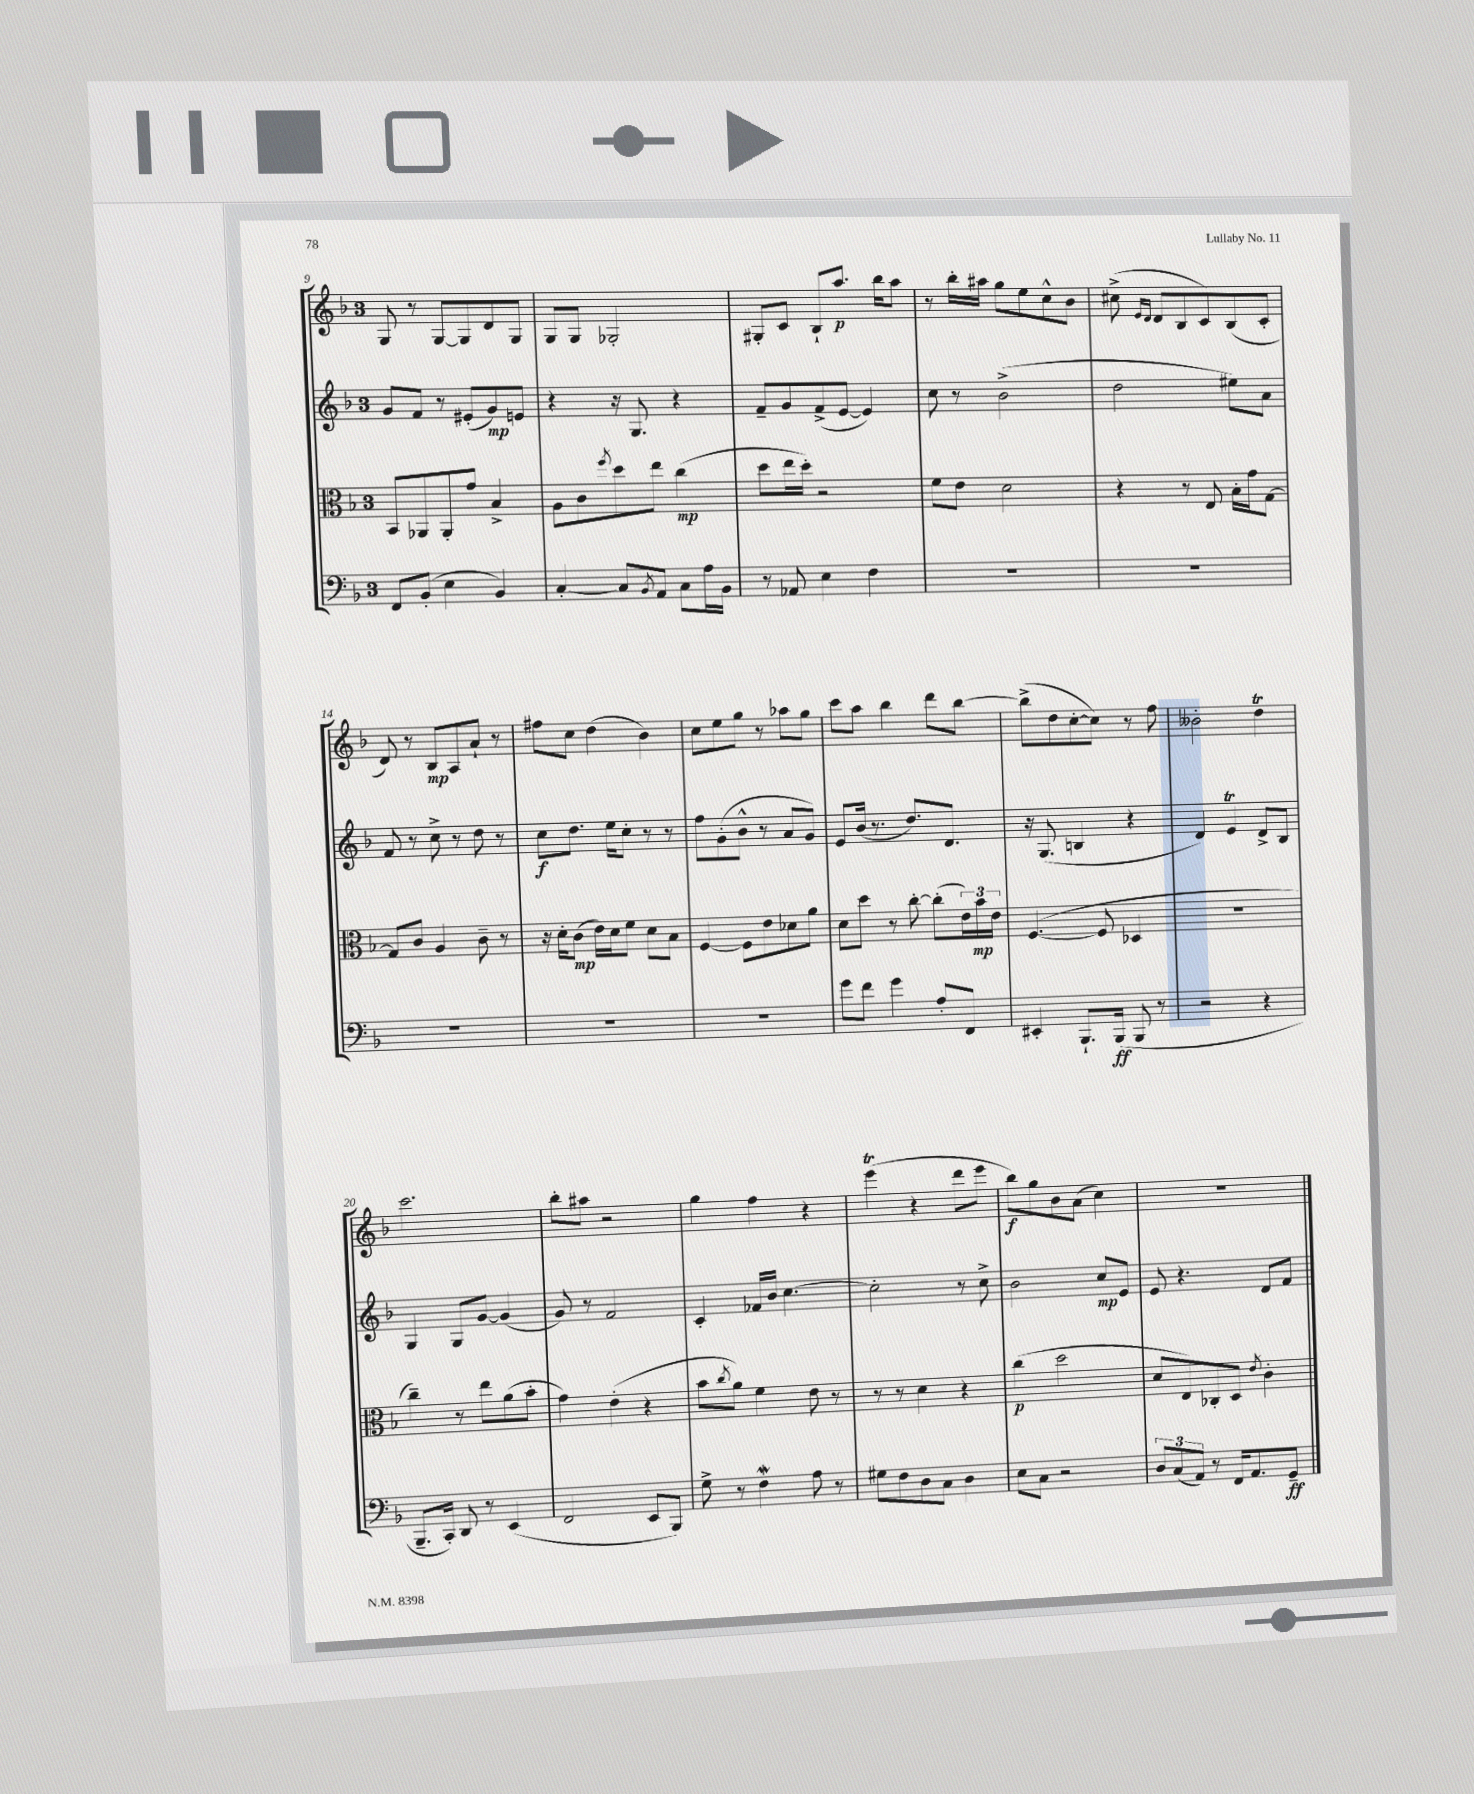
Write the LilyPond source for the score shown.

<<
\new StaffGroup <<
\new Staff = "s0" {
    \clef treble \key f \major \once \override Staff.TimeSignature.style = #'single-digit \time 3/4
    g8 r8 g8~ g8 d'8 g8 |
    g8 g8 ges2-. |
    gis8-. c'8 bes8-! a''8.\p bes''16 a''8 |
    r8 bes''16-. ais''16 g''8 e''8 c''8-^ bes'8 |
    cis''8->( \grace { e'16 d'16 } d'8 bes8 c'8) bes8( c'8-. |
    d'8) r8 bes8\mp a8 a'8-! r8 |
    fis''8 c''8 d''4( bes'4) |
    c''8 e''8 g''8 r8 aes''8 g''8 |
    c'''8 a''8 bes''4 d'''8 bes''8~ |
    bes''8->( d''8 c''8~-. c''8) r8 f''8 |
    beses'2-. d''4\trill |
    c'''2. |
    bes''8-. ais''8 r2 |
    g''4 f''4 r4 |
    e'''4\trill( r4 d'''8 e'''8 |
    bes''8\f) g''8 bes'8 a'8( c''4) |
    R2. \bar "|." |
}
\new Staff = "s1" {
    \clef treble \key f \major \once \override Staff.TimeSignature.style = #'single-digit \time 3/4
    g'8 f'8 r8 eis'8-.( g'8\mp) e'8 |
    r4 r16 g8. r4 |
    f'8-- g'8 f'8->( e'8~ e'4) |
    c''8 r8 bes'2->( |
    d''2 eis''8) a'8 |
    f'8 r8 c''8-> r8 d''8 r8 |
    c''8\f d''8. e''16 c''8-. r8 r8 |
    f''8 g'8-.( bes'8-^ r8 a'8 g'8) |
    e'8 bes'16( r8. d''8.) d'8. |
    r16 g8.( b4 r4 |
    d'4) e'4\trill d'8-> bes8 |
    g4 g8 g'8~ g'4( |
    g'8) r8 f'2 |
    c'4-. fes'16 bes'16 c''4.~ |
    c''2-. r8 c''8-> |
    bes'2 c''8\mp e'8 |
    e'8 r4. d'8 f'8 \bar "|." |
}
\new Staff = "s2" {
    \clef alto \key f \major \once \override Staff.TimeSignature.style = #'single-digit \time 3/4
    bes,8 aes,8 aes,8-. g'8 bes4-> |
    a8 c'8 \acciaccatura { f''8 } d''8 e''8 c''4\mp( |
    d''8 e''16 d''16-.) r2 |
    f'8 e'8 d'2 |
    r4 r8 e8 bes16-. g'16 g8~ |
    g8 c'8 a4 c'8-- r8 |
    r16 d'16-. c'8\mp( e'16) d'16 f'8 d'8 bes8 |
    f4~ f8 e'8 des'8 a'8 |
    d'8 d''8 r8 c''8~-. c''8-.( \tuplet 3/2 { e'16) bes'16\mp e'16 } |
    f4.~( f8 des4 |
    R2. |
    c''4--) r8 e''8 a'8( bes'8-. |
    g'4) e'4-.( r4 |
    bes'8 \acciaccatura { c''8 } a'8) f'4 e'8 r8 |
    r8 r8 d'4 r4 |
    c''4\p( d''2 |
    d'8 e8) ces8-. d8 \acciaccatura { e'8 } c'4-. \bar "|." |
}
\new Staff = "s3" {
    \clef bass \key f \major \once \override Staff.TimeSignature.style = #'single-digit \time 3/4
    f,8 bes,8-.( e4 bes,4) |
    c4~-. c8 \acciaccatura { bes,8 } a,8 c8 a16 bes,16 |
    r8 aes,8 e4 f4 |
    R2. |
    R2. |
    R2. |
    R2. |
    R2. |
    g'8 f'8 g'4 a8-. f,8 |
    eis,4-. bes,,8.-! bes,,16\ff( bes,,8 r8 |
    r2 r4 |
    bes,,8.-- c,16-.) d,8 r8 e,4( |
    f,2 e,8 bes,,8) |
    g8-> r8 f4\mordent a8 r8 |
    gis8 f8 d8 c8 d4 |
    e8 c8 r2 |
    \tuplet 3/2 { d8 c8( a,8) } r8 f,16 a,8. g,8--\ff \bar "|." |
}
>>
>>
\layout { \context { \Score currentBarNumber = #9 } }
